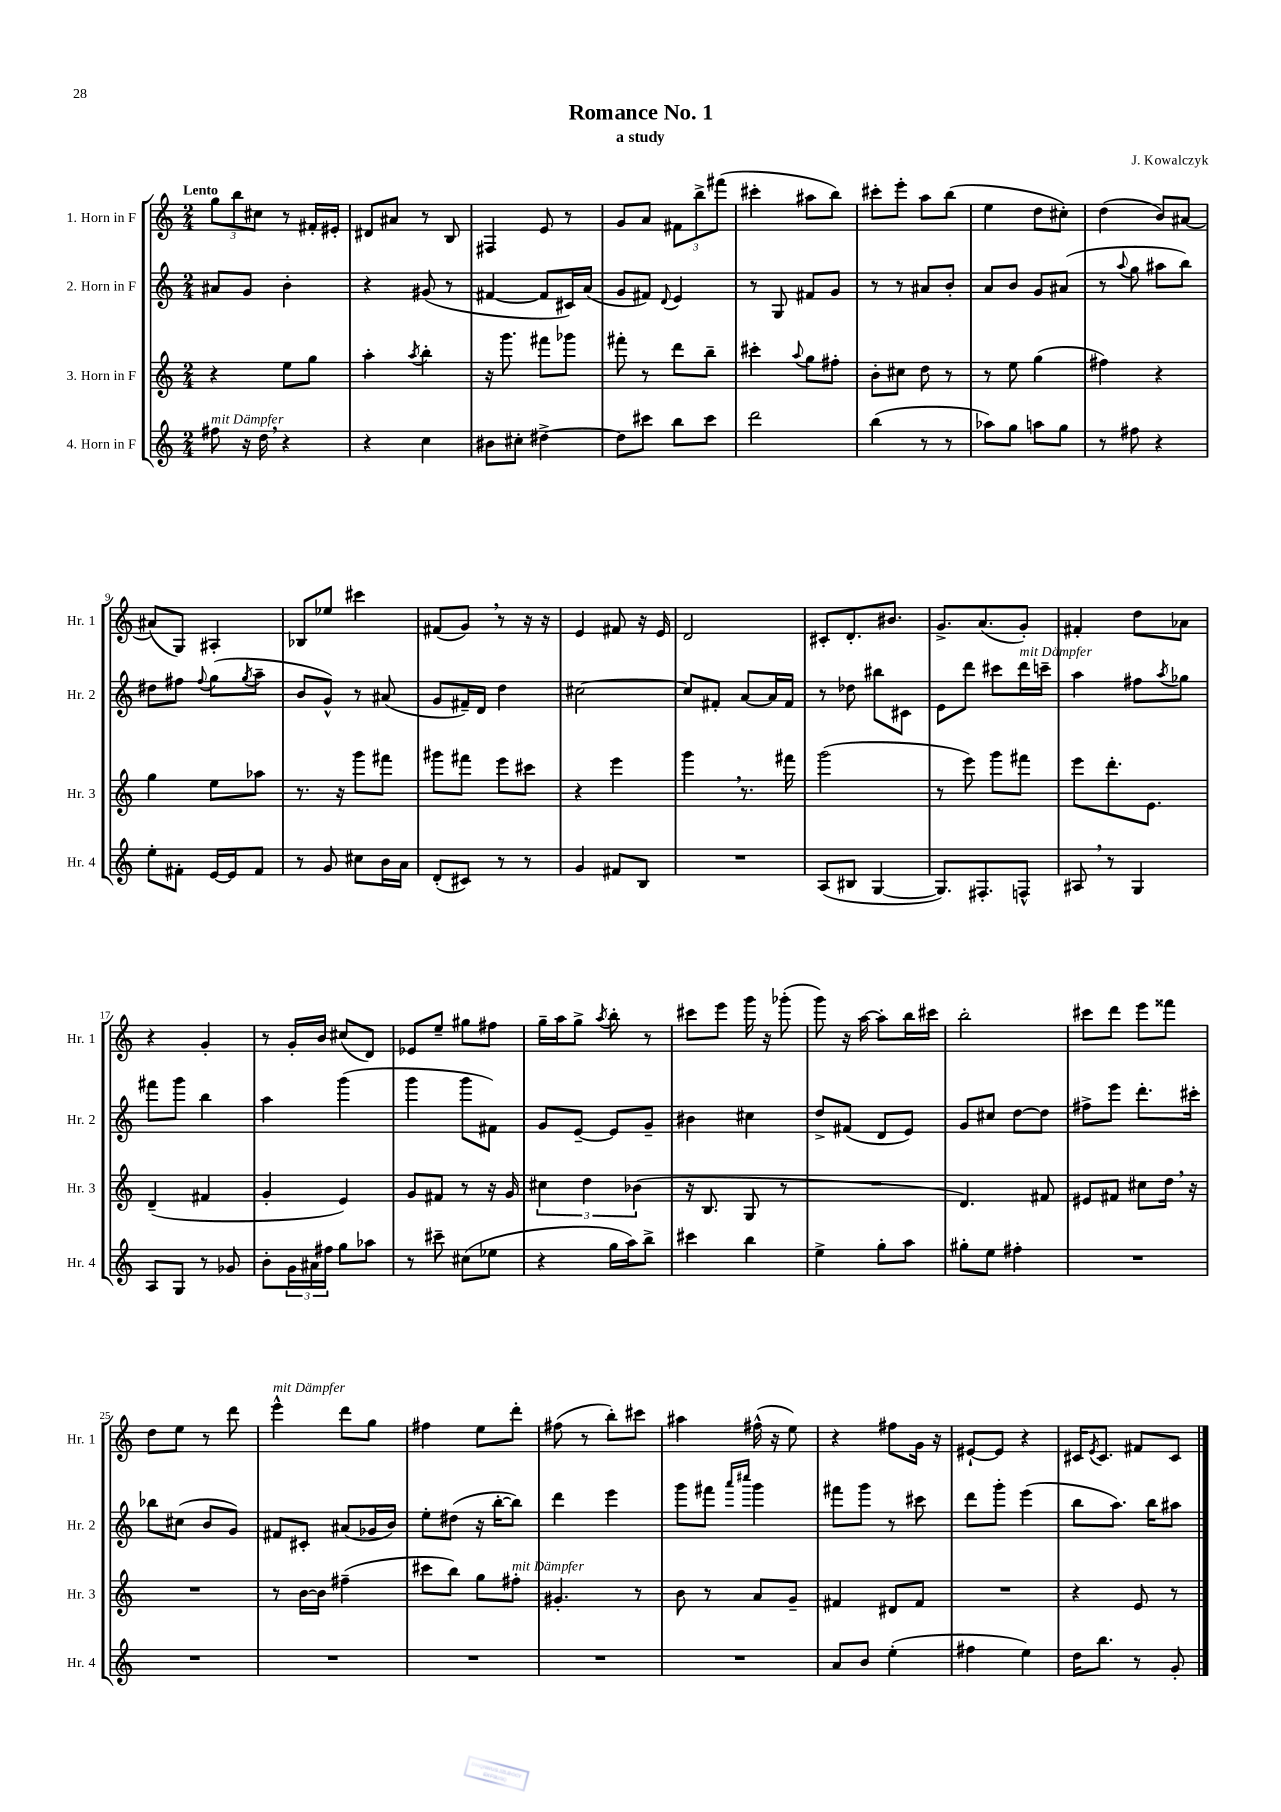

**kern	**kern	**kern	**kern
*part4	*part3	*part2	*part1
*staff4	*staff3	*staff2	*staff1
*I"4. Horn in F	*I"3. Horn in F	*I"2. Horn in F	*I"1. Horn in F
*I'Hr. 4	*I'Hr. 3	*I'Hr. 2	*I'Hr. 1
*clefG2	*clefG2	*clefG2	*clefG2
*k[]	*k[]	*k[]	*k[]
*M2/4	*M2/4	*M2/4	*M2/4
=1	=1	=1	=1
!	!	!	!LO:TX:a:B:t=Lento
!LO:TX:a:i:t=mit Dämpfer	!	!	!
8ff#X\	4r	8a#X/L	12gg\L
.	.	.	12bb\
16r	.	8g/J	.
.	.	.	12cc#X\J
16dd,\	.	.	.
4r	8ee\L	4b'\	8r
.	8gg\J	.	16f#X'/LL
.	.	.	16e#X'/JJ
=2	=2	=2	=2
4r	4aa'\	4r	8d#X/L
.	.	.	8a#X/J
.	8qaa/	.	.
4cc\	4bb'\	(8g#X/	8r
.	.	8r	8B/
=3	=3	=3	=3
8b#X\L	16r	[4f#X/	4F#X/
.	8.ggg\	.	.
8cc#X'\J	.	.	.
[4dd#X^\	8fff#X\L	8f#/L]	8e/
.	8ggg-X\J	16c#X/L)	8r
.	.	(16a/JJ	.
=4	=4	=4	=4
8dd#\L]	8fff#X'\	8g/L	8g/L
8ccc#X\J	8r	8f#X/J)	8a/J
.	.	8qqd/	.
8bb\L	8ddd\L	4e/	12f#X\L
.	.	.	12bb^\
8ccc#\J	8bb~\J	.	.
.	.	.	(12fff#X\J
=5	=5	=5	=5
2ddd\	4ccc#X'\	8r	4ccc#X'\
.	.	8G/	.
.	8qqaa/	.	.
.	8gg\L	8f#X/L	8aa#X\L
.	8ff#X'\J	8g/J	8bb\J)
=6	=6	=6	=6
(4bb\	8b'\L	8r	8ccc#X'\L
.	8cc#X\J	8r	8eee'\J
8r	8dd\	8a#X/L	8aa\L
8r	8r	8b'/J	(8bb\J
=7	=7	=7	=7
8aa-X\L)	8r	8a/L	4ee\
8gg\J	8ee\	8b/J	.
8aan\L	(4gg\	8g/L	8dd\L
8gg\J	.	(8a#X/J	8cc#X'\J)
=8	=8	=8	=8
8r	4ff#X\)	8r	(4dd\
.	.	8qqaa/	.
8ff#X\	.	8gg\	.
4r	4r	8aa#X\L	8b/L)
.	.	8bb\J)	[8a#X/J
!!LO:LB:g=z
=9	=9	=9	=9
8ee'\L	4gg\	8dd#X\L	(8a#X/L]
8f#X'\J	.	8ff#X\J	8G/J)
.	.	8qqff#/	.
[16e/LL	8ee\L	(8gg\L	4A#X'/
16e/J]	.	.	.
.	.	8qgg/	.
8f#/J	8aa-X\J	8aa~\J	.
=10	=10	=10	=10
8r	8.r	8b/L	8B-X/L
8g/	.	8g^^/J)	8ee-X/J
.	16r	.	.
8cc#X\L	8ggg\L	8r	4ccc#X\
16b\L	8fff#X\J	(8a#X/	.
16a\JJ	.	.	.
=11	=11	=11	=11
(8d'/L	8ggg#X\L	8g/L	(8f#X/L
8c#X/J)	8fff#X\J	16f#X~/L)	8g,/J)
.	.	16d/JJ	.
8r	8eee\L	4dd\	8r
8r	8ccc#X\J	.	16r
.	.	.	16r
=12	=12	=12	=12
4g/	4r	[2cc#X\	4e/
8f#X/L	4eee\	.	8f#X/
8B/J	.	.	16r
.	.	.	16e/
=13	=13	=13	=13
2r	4ggg,\	8cc#/L]	2d/
.	.	8f#X'/J	.
.	8.r	[8a/L	.
.	.	16a/L]	.
.	16fff#X\	16f#/JJ	.
=14	=14	=14	=14
(8A/L	(2ggg\	8r	8c#X'/L
8B#X/J	.	8dd-X\	8.d'/
[4G/	.	8bb#X\L	.
.	.	.	8.b#X/J
.	.	8c#X\J	.
=15	=15	=15	=15
8.G/L])	8r	8e\L	8.g^/L
.	8eee\)	8ddd\J	.
8.F#X'/	.	.	(8.a/
.	8ggg\L	8ccc#X\L	.
!	!	!LO:TX:a:i:t=mit Dämpfer	!
8Fn^^/J	8fff#X\J	16ddd\L	8g'/J)
.	.	16cccn~\JJ	.
=16	=16	=16	=16
8A#X,/	8eee\L	4aa\	4f#X'/
8r	8.ddd'\	.	.
4G/	.	8ff#X\L	8dd\L
.	8.e\J	.	.
.	.	8qaa/	.
.	.	8gg-X\J	8a-X\J
!!LO:LB:g=z
=17	=17	=17	=17
8A/L	(4d~/	8fff#X\L	4r
8G/J	.	8ggg\J	.
8r	4f#X/	4bb\	4g'/
8g-X/	.	.	.
=18	=18	=18	=18
8b'\L	4g'/	4aa\	8r
24g\L	.	.	16g'/LL
24a#X\	.	.	.
.	.	.	16b/JJ
24ff#X\JJ	.	.	.
8gg\L	4e/)	(4ggg\	(8cc#X/L
8aa-X\J	.	.	8d/J)
=19	=19	=19	=19
8r	8g/L	4ggg\	8e-X/L
8ccc#X~\	8f#X/J	.	8ee~/J
(8cc#X\L	8r	8ggg\L	8gg#X\L
8ee-X\J	16r	8f#X\J)	8ff#X\J
.	16g/	.	.
=20	=20	=20	=20
4r	6cc#X\	8g/L	16gg~\LL
.	.	.	16aa\J
.	.	[8e~/J	8gg^\J
.	6dd\	.	.
.	.	.	8qaa/
16gg\LL	.	8e/L]	8bb'\
16aa\J)	.	.	.
.	(6b-X\	.	.
8bb^\J	.	8g~/J	8r
=21	=21	=21	=21
4ccc#X\	16r	4b#X\	8ccc#X\L
.	8.B/	.	.
.	.	.	8eee\J
4bb\	8G/	4cc#X\	16ggg\
.	.	.	16r
.	8r	.	(8ggg-X'\
=22	=22	=22	=22
4ee^\	2r	8dd^/L	8ggg\)
.	.	(8f#X/J	16r
.	.	.	[16aa\
8gg'\L	.	8d/L	8aa'\L]
8aa\J	.	8e/J)	16bb\L
.	.	.	16ccc#X\JJ
=23	=23	=23	=23
8gg#X'\L	4.d/)	8g/L	2bb'\
8ee\J	.	8cc#X/J	.
4ff#X'\	.	[8dd\L	.
.	8f#X/	8dd\J]	.
=24	=24	=24	=24
2r	8e#X/L	8ff#X^\L	8ccc#X\L
.	8f#X/J	8eee\J	8ddd\J
.	8cc#X\L	8.ddd'\L	8eee\L
.	16dd,\Jk	.	8fff##X\J
.	16r	16ccc#X'\Jk	.
!!LO:LB:g=z
=25	=25	=25	=25
2r	2r	8bb-X\L	8dd\L
.	.	(8cc#X\J	8ee\J
.	.	8b/L	8r
.	.	8g/J)	8ddd\
=26	=26	=26	=26
!	!	!	!LO:TX:a:i:t=mit Dämpfer
2r	8r	8f#X/L	4eee^^\
.	[16b\LL	8c#X'/J	.
.	16b\JJ]	.	.
.	(4ff#X~\	(8a#X/L	8ddd\L
.	.	16g-X/L	8gg\J
.	.	16b/JJ)	.
=27	=27	=27	=27
2r	8ccc#X\L	8ee'\L	4ff#X\
.	8bb\J)	(8dd#X\J	.
.	8gg\L	16r	8ee\L
.	.	[16bb'\KL	.
!	!LO:TX:a:i:t=mit Dämpfer	!	!
.	8ff#X'\J	8bb\J])	8ddd'\J
=28	=28	=28	=28
2r	4.g#X'/	4ddd\	(8ff#X\
.	.	.	8r
.	.	4eee\	8bb'\L)
.	8r	.	8ccc#X\J
=29	=29	=29	=29
2r	8b\	8ggg\L	4aa#X\
.	8r	8fff#X\J	.
.	.	16qqaaa/LL	.
.	.	16qqcccc#X/JJ	.
.	8a/L	4ggg\	(16ff#X^^\
.	.	.	16r
.	8g~/J	.	8ee\)
=30	=30	=30	=30
8a/L	4f#X/	8fff#X\L	4r
8b/J	.	8ggg\J	.
(4ee'\	8d#X/L	8r	8ff#X\L
.	8f#/J	8ccc#X\	16g\Jk
.	.	.	16r
=31	=31	=31	=31
4ff#X\	2r	8ddd\L	[8e#X`/L
.	.	8ggg'\J	8e#/J]
4ee\)	.	(4eee\	4r
=32	=32	=32	=32
16dd\KL	4r	8bb\L	16c#X/KL
.	.	.	8qe/
8.bb\J	.	.	8.c#/J
.	.	8.aa\J)	.
8r	8e/	.	8f#X/L
.	.	16bb\KL	.
8g'/	8r	8aa#X\J	8c#/J
==	==	==	==
*-	*-	*-	*-
